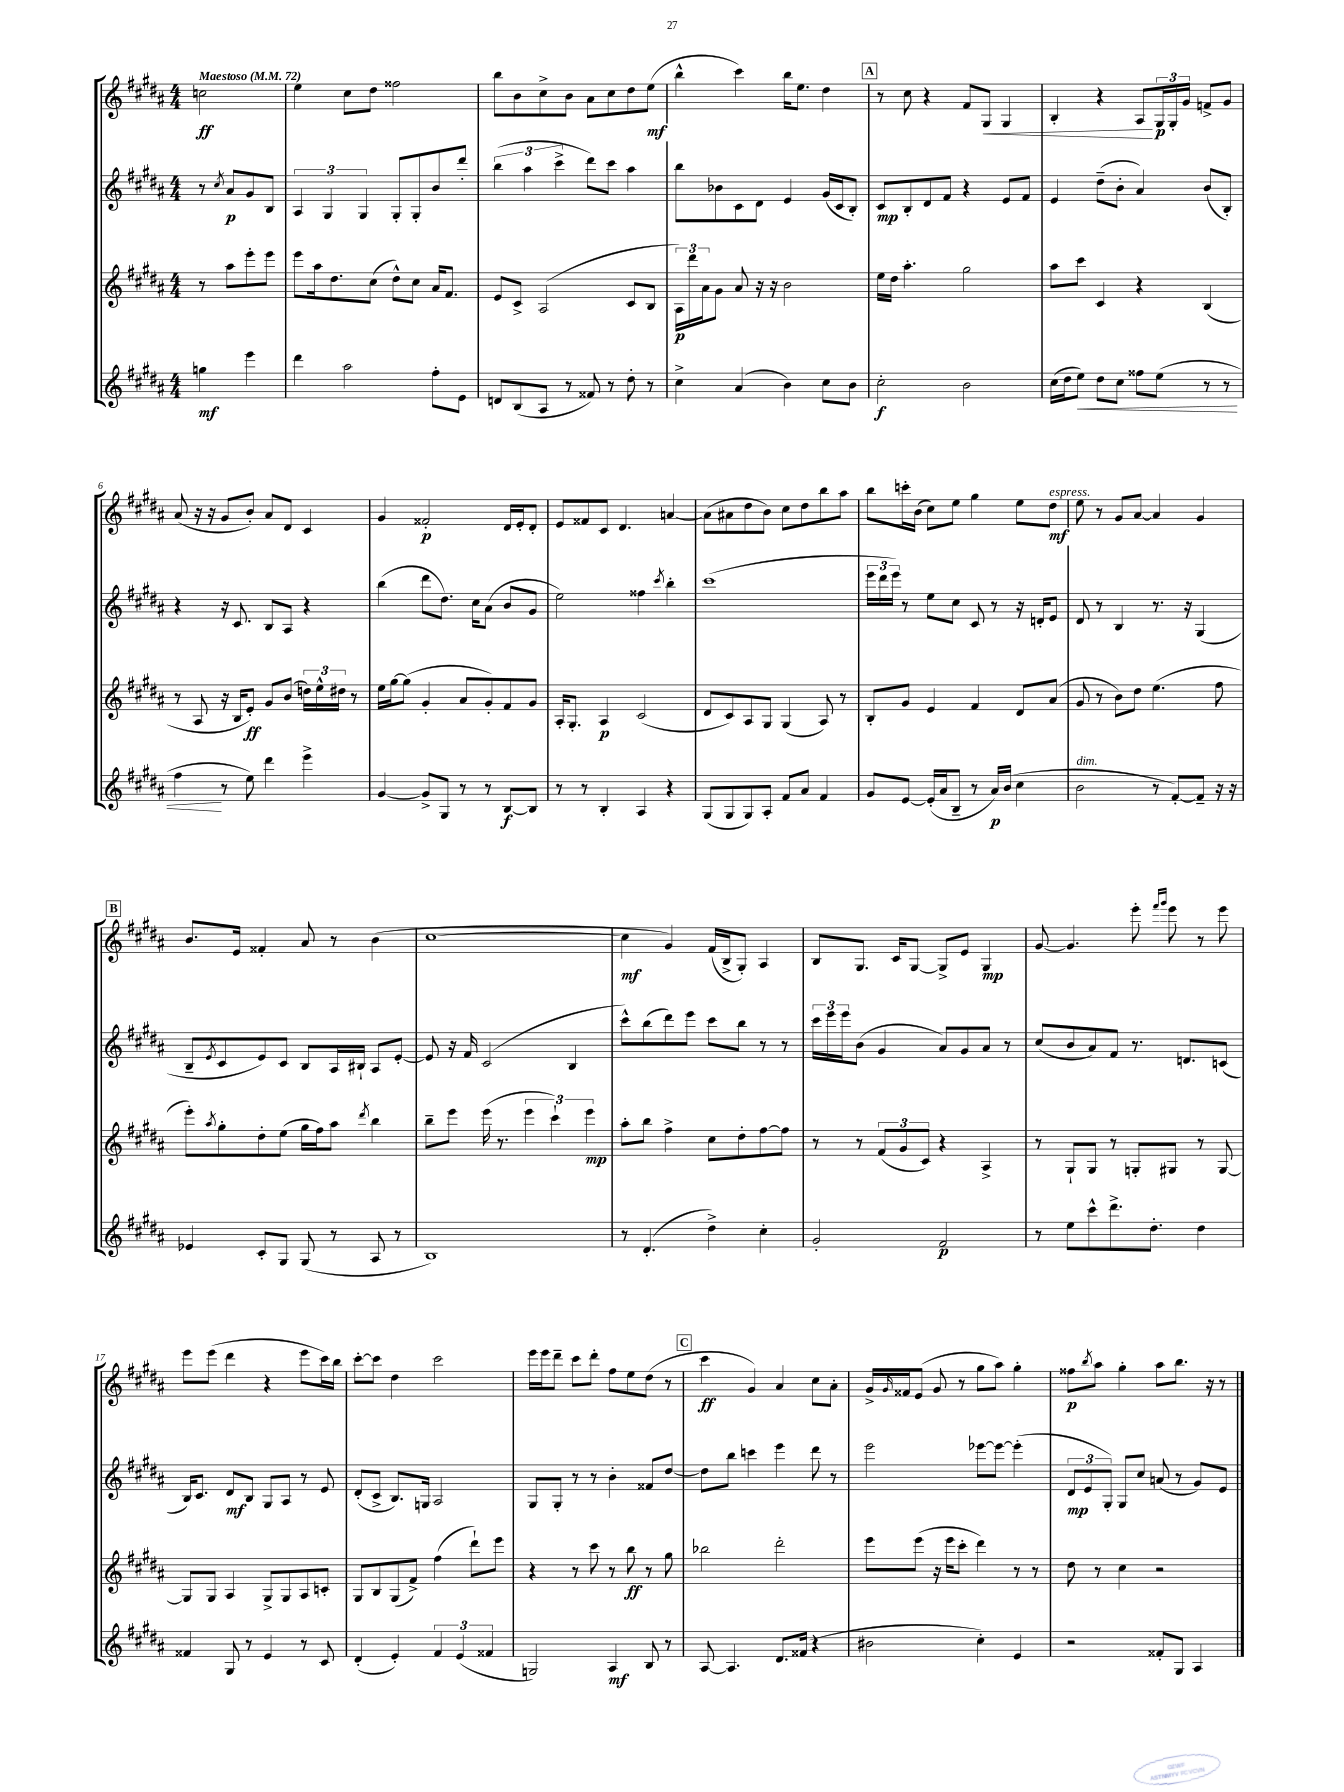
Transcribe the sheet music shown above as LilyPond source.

<<
\new StaffGroup <<
\new Staff = "s0" {
    \clef treble \key b \major \numericTimeSignature \time 4/4 \partial 2 \tempo "Maestoso" 4 = 72
    c''2\ff |
    e''4 cis''8 dis''8 fisis''2 |
    b''8 b'8 cis''8-> b'8 ais'8 cis''8 dis''8 e''8\mf( |
    b''4-^ cis'''4) b''16 e''8. dis''4 |
    \mark \markup { \box "A" } r8 cis''8 r4 fis'8 gis8\< gis4 |
    b4-. r4 ais8\! \tuplet 3/2 { gis16\p gis16-. gis'16 } f'8-> gis'8 |
    ais'8( r16 r16 gis'8 b'8-.) ais'8 dis'8 cis'4 |
    gis'4 fisis'2-.\p dis'16 e'16-. dis'8-. |
    e'8 fisis'8 cis'8 dis'4. a'4~ |
    a'8( ais'8 dis''8 b'8) cis''8 dis''8 b''8 ais''8 |
    b''8 c'''16-. b'16( cis''8) e''8 gis''4 e''8 dis''8\mf^\markup { \italic "espress." } |
    e''8 r8 gis'8 ais'8~ ais'4 gis'4 |
    \mark \markup { \box "B" } b'8. e'16 fisis'4-. ais'8 r8 b'4( |
    cis''1~ |
    cis''4\mf gis'4) fis'16( b16-> gis8-.) ais4 |
    b8 gis8. cis'16 gis8~ gis8-> e'8 gis4\mp |
    gis'8~ gis'4. e'''8-. \grace { fis'''16 gis'''16 } e'''8 r8 e'''8 |
    e'''8 e'''8( dis'''4 r4 e'''8 cis'''16) b''16 |
    cis'''8~-. cis'''8 dis''4 cis'''2 |
    e'''16 e'''16 dis'''8-- cis'''8 dis'''8-. fis''8 e''8 dis''8( r8 |
    \mark \markup { \box "C" } cis'''4\ff gis'4) ais'4 cis''8 ais'8-. |
    gis'16-> \grace { gis'16 } fisis'16 e'8( gis'8 r8 gis''8 ais''8) gis''4-. |
    fisis''8\p \acciaccatura { b''8 } ais''8 gis''4-. ais''8 b''8. r16 r8 \bar "|." |
}
\new Staff = "s1" {
    \clef treble \key b \major \numericTimeSignature \time 4/4 \partial 2
    r8 \acciaccatura { cis''8 } ais'8\p gis'8 b8 |
    \tuplet 3/2 { ais4 gis4 gis4 } gis8-. gis8-. b'8 dis'''8-. |
    \tuplet 3/2 { b''4( ais''4 cis'''4-> } dis'''8) cis'''8 ais''4 |
    b''8 bes'8 cis'8 dis'8 e'4 gis'16( cis'16 b8-.) |
    \mark \markup { \box "A" } cis'8\mp b8-. dis'8 fis'8 r4 e'8 fis'8 |
    e'4 dis''8--( b'8-. ais'4) b'8( b8-.) |
    r4 r16 cis'8. b8 ais8 r4 |
    b''4( dis'''8 dis''8.) cis''16 ais'8( b'8 gis'8 |
    e''2) fisis''4 \acciaccatura { cis'''8 } b''4-. |
    cis'''1( |
    \tuplet 3/2 { e'''16 dis'''16 e'''16) } r8 e''8 cis''8 cis'8 r8 r16 d'16-. e'8 |
    dis'8 r8 b4 r8. r16 gis4( |
    \mark \markup { \box "B" } b8-- \acciaccatura { e'8 } cis'8 e'8) cis'8 b8 ais16 bis16-! ais8 e'8~-. |
    e'8 r16 fis'16 cis'2( b4 |
    cis'''8-^) b''8( dis'''8) e'''8 cis'''8 b''8 r8 r8 |
    \tuplet 3/2 { cis'''16 e'''16 e'''16 } b'8( gis'4 ais'8) gis'8 ais'8 r8 |
    cis''8( b'8 ais'8) fis'8 r8. d'8. c'8( |
    b16) cis'8. dis'8\mf b8 gis8 ais8 r8 e'8 |
    dis'8-.( cis'8-> b8.) g16 ais2 |
    gis8 gis8-. r8 r8 b'4-. fisis'8 dis''8~ |
    \mark \markup { \box "C" } dis''8 b''8 c'''4 e'''4 dis'''8 r8 |
    e'''2 ees'''8~ ees'''8~ ees'''4-.( |
    \tuplet 3/2 { dis'8\mp e'8 gis8-.) } gis8 cis''8 a'8( r8 gis'8) e'8 \bar "|." |
}
\new Staff = "s2" {
    \clef treble \key b \major \numericTimeSignature \time 4/4 \partial 2
    r8 ais''8 e'''8-. e'''8 |
    e'''8 ais''16 dis''8. cis''8( dis''8-^) cis''8 ais'16 fis'8. |
    e'8 cis'8-> ais2( cis'8 b8 |
    \tuplet 3/2 { ais16\p) dis'''16 ais'16 } gis'8 ais'8 r16 r16 b'2 |
    \mark \markup { \box "A" } e''16 dis''16 ais''4.-. gis''2 |
    ais''8 cis'''8 cis'4 r4 b4( |
    r8 ais8 r16 b16 e'8-.\ff) gis'8 b'8( \tuplet 3/2 { d''16) e''16-^ dis''16 } r8 |
    e''16 gis''16~ gis''8( gis'4-. ais'8 gis'8-.) fis'8 gis'8 |
    ais16-. gis8.-. ais4\p cis'2( |
    dis'8 cis'8) ais8 gis8 gis4( ais8) r8 |
    b8-. gis'8 e'4 fis'4 dis'8 ais'8( |
    gis'8 r8 b'8) dis''8 e''4.( fis''8 |
    \mark \markup { \box "B" } e'''8-.) \acciaccatura { ais''8 } gis''8-. dis''8-. e''8( gis''16 fis''16) ais''8 \acciaccatura { dis'''8 } b''4 |
    b''8-- e'''8 e'''16( r8. \tuplet 3/2 { e'''4 cis'''4-!) e'''4\mp } |
    ais''8-. b''8 fis''4-> cis''8 dis''8-. fis''8~ fis''8 |
    r8 r8 \tuplet 3/2 { fis'8( gis'8 cis'8) } r4 ais4-> |
    r8 gis8-! gis8 r8 g8-. gis8 r8 gis8~ |
    gis8 gis8 ais4 gis8-> gis8 ais8 c'8-. |
    gis8 b8 gis8( fis'8->) fis''4( dis'''8-!) e'''8 |
    r4 r8 cis'''8 r8 b''8\ff r8 gis''8 |
    \mark \markup { \box "C" } bes''2 dis'''2-. |
    e'''8 e'''8( r16 e'''16 cis'''8-. dis'''4) r8 r8 |
    dis''8 r8 cis''4 r2 \bar "|." |
}
\new Staff = "s3" {
    \clef treble \key b \major \numericTimeSignature \time 4/4 \partial 2
    g''4\mf e'''4 |
    dis'''4 ais''2 fis''8-. e'8 |
    d'8 b8( ais8 r8 fisis'8) r8 dis''8-. r8 |
    cis''4-> ais'4( b'4) cis''8 b'8 |
    \mark \markup { \box "A" } cis''2-.\f b'2 |
    cis''16( dis''16 e''8\<) dis''8 cis''8 fisis''8 e''8( r8 r8 |
    fis''4\! r8 e''8) dis'''4 e'''4-> |
    gis'4~ gis'8-> gis8 r8 r8 b8~\f b8 |
    r8 r8 b4-. ais4 r4 |
    gis8( gis8 gis8) ais8-. fis'8 ais'8 fis'4 |
    gis'8 e'8~ e'16-.( ais'16 b8-- r8 ais'16\p) b'16( cis''4 |
    b'2^\markup { \italic "dim." } r8 fis'8~-.) fis'8-- r16 r16 |
    \mark \markup { \box "B" } ees'4 cis'8-. gis8 gis8( r8 ais8 r8 |
    b1) |
    r8 dis'4.-.( dis''4->) cis''4-. |
    gis'2-. fis'2\p |
    r8 e''8 cis'''8-^ dis'''8.-> dis''8.-. dis''4 |
    fisis'4 gis8 r8 e'4 r8 cis'8 |
    dis'4-.( e'4-.) \tuplet 3/2 { fis'4 e'4( fisis'4 } |
    g2) ais4\mf b8 r8 |
    \mark \markup { \box "C" } ais8~ ais4. dis'8. fisis'16( r4 |
    bis'2 cis''4-.) e'4 |
    r2 fisis'8-. gis8 ais4 \bar "|." |
}
>>
>>
